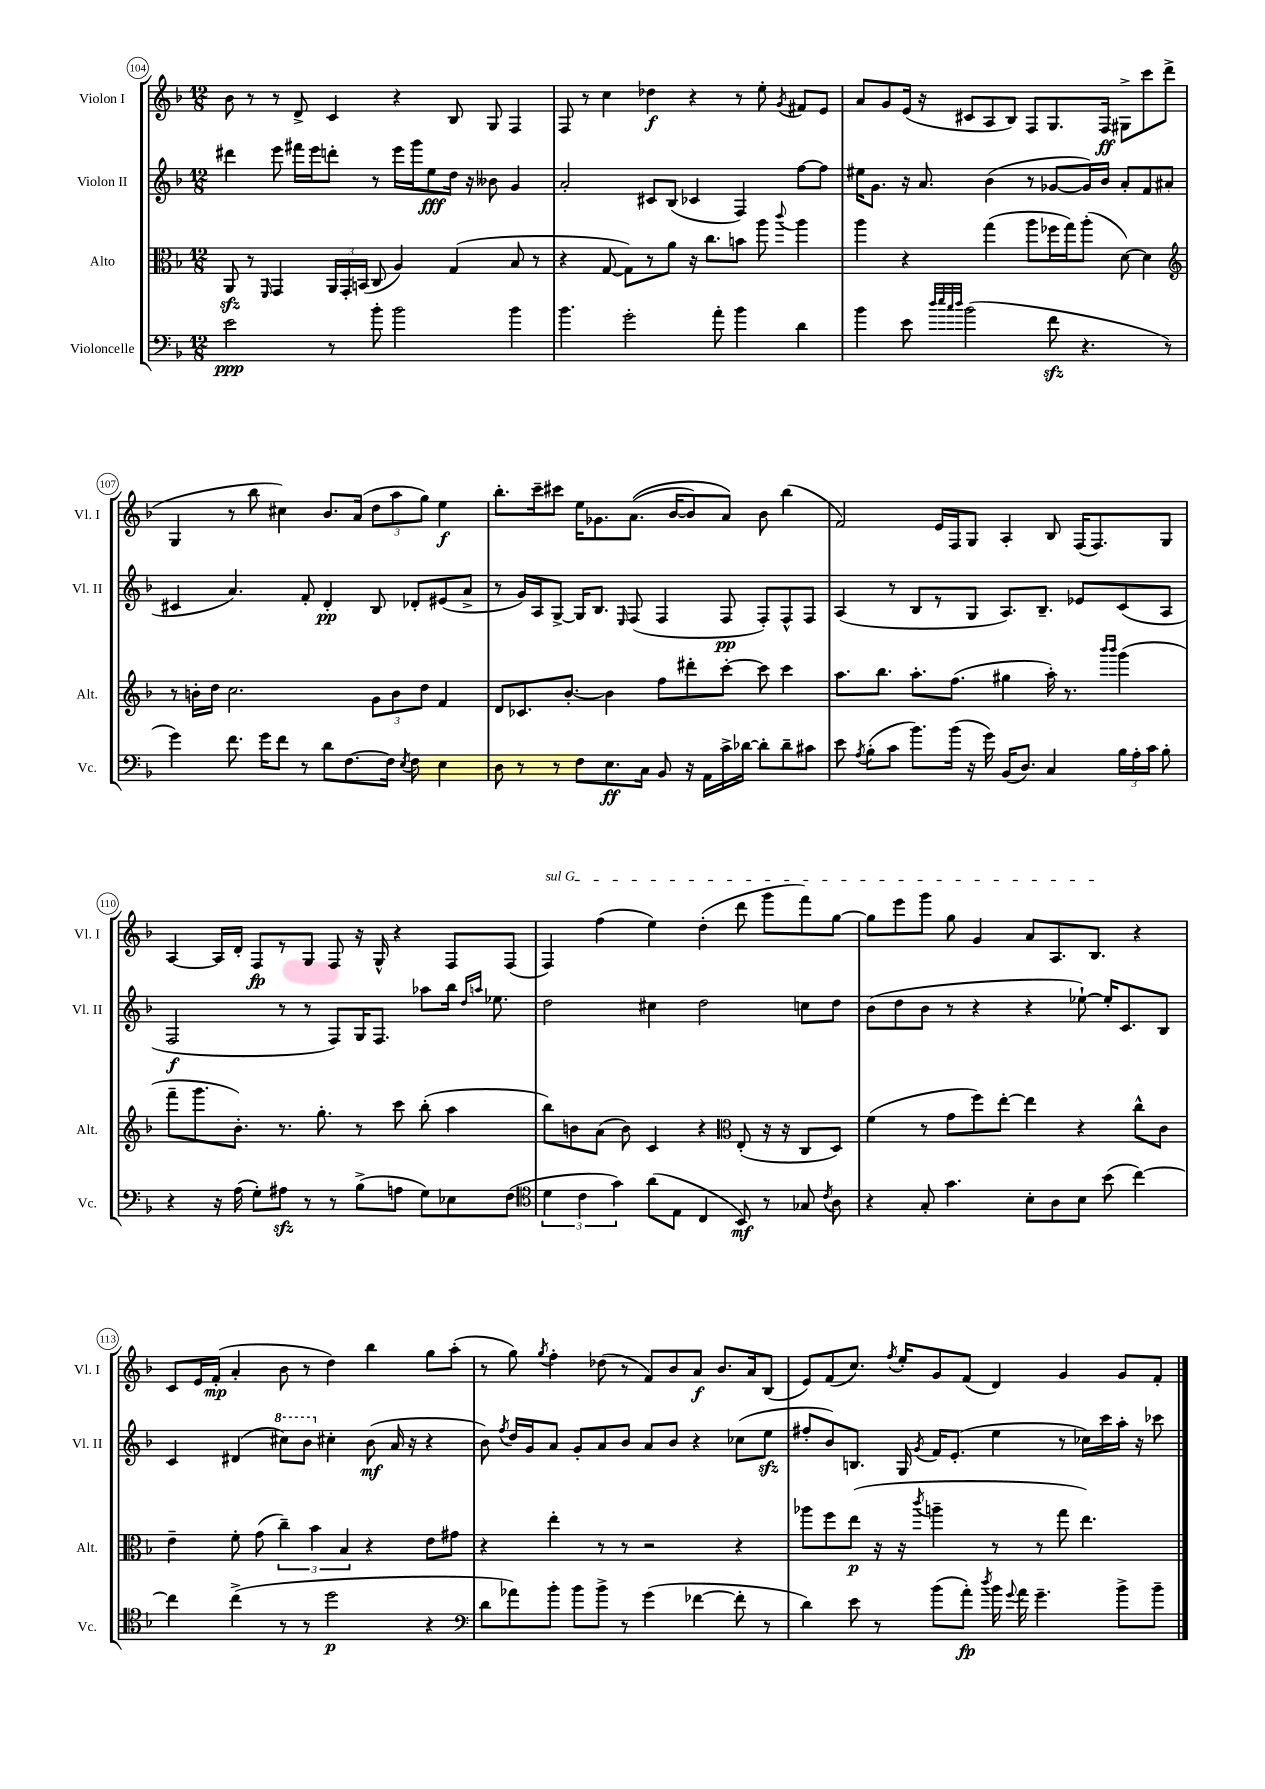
<<
\new StaffGroup <<
\new Staff = "s0" \with { instrumentName = "Violon I" shortInstrumentName = "Vl. I" } {
    \clef treble \key f \major \numericTimeSignature \time 12/8
    \autoBeamOff bes'8 r8 r8 d'8-> c'4 r4 bes8 g8 f4 |
    f8 r8 c''4 des''4\f r4 r8 e''8-. \acciaccatura { g'8 } fis'8[ e'8] |
    a'8[ g'8 e'16]( r16 cis'8[ a8 bes8]) f8[ g8. f16]\ff gis8[-> c'''8 d'''8]->( |
    g4 r8 bes''8 cis''4) bes'8.[ a'16]( \tuplet 3/2 { d''8[ a''8 g''8]) } e''4\f |
    bes''8.[-. c'''16-- cis'''8] e''16[ ges'8. a'8.](\( bes'16[~ bes'8) a'8]\) bes'8 bes''4( |
    f'2) e'16[ f16 g8] a4-. bes8 f16[( f8.) g8] |
    a4~ a16[ d'16]-. f8[\fp r8 g8] f8 r16 g16-^ r4 f8[ f8]( |
    \once \override TextSpanner.bound-details.left.text = \markup { \italic "sul G" } f4\startTextSpan) f''4( e''4) d''4-.( d'''8 g'''8[ f'''8) g''8]~ |
    g''8[ e'''8 g'''8] g''8 g'4 a'8[ a8. bes8.]\stopTextSpan r4 |
    c'8[ e'16 f'16]-.\mp( a'4-. bes'8 r8 d''4) bes''4 g''8[ a''8]-.( |
    r8 g''8) \acciaccatura { g''8 } f''4-. des''8( r8 f'8[) bes'8 a'8]\f bes'8.[ a'16 bes8]( |
    e'8[) f'8( c''8.]) \acciaccatura { f''8 } e''16[-. g'8 f'8]( d'4) g'4 g'8[ f'8]-. \bar "|." |
}
\new Staff = "s1" \with { instrumentName = "Violon II" shortInstrumentName = "Vl. II" } {
    \clef treble \key f \major \numericTimeSignature \time 12/8
    \autoBeamOff dis'''4 e'''8 fis'''16[ e'''16 d'''8]-. r8 e'''16[ g'''16 e''8\fff d''16] r16 beses'8 g'4 |
    a'2-. cis'8[ bes8]( ces'4 f4) f''8[~ f''8] |
    eis''16[ g'8.] r16 a'8. bes'4( r8 ges'8[~ ges'16) bes'16] a'8[-. f'8 ais'8]( |
    cis'4 a'4.) f'8-. d'4-.\pp bes8 des'8[-. eis'8( a'8]-> |
    r8 g'16[) a16 g8]~-> g16[ bes8.] \grace { e16 } f8( f4 f8\pp f8[-.) f8-^ f8] |
    a4( r8 bes8[ r8 g8] a8.[) bes8.]-- ees'8[ c'8( a8] |
    f2\f r8 r8 f8[) g16 f8.] aes''8[ bes''16] \grace { d''16[ a''16] } ees''8. |
    d''2 cis''4 d''2 c''8[ d''8] |
    bes'8[( d''8 bes'8] r8 r4 r4 ees''8~-!) ees''16[-. c'8. bes8] |
    c'4 dis'4( \ottava #1 cis'''8[) bes''8] \ottava #0 cis''4-. bes'8\mf( a'16 r16 r4 |
    bes'8) \acciaccatura { f''8 } d''16[ g'16 a'8] g'8[-. a'8 bes'8] a'8[ bes'8] r4 ces''8[( e''8]\sfz |
    fis''8[-. bes'8) b8.] g16 \acciaccatura { g'8 } f'16[ e'8.]-.( e''4 r8 ces''16[) c'''16 a''16]-. r16 ces'''8 \bar "|." |
}
\new Staff = "s2" \with { instrumentName = "Alto" shortInstrumentName = "Alt." } {
    \clef alto \key f \major \numericTimeSignature \time 12/8
    \autoBeamOff a,8\sfz r8 \grace { f,16 } g,4 \tuplet 3/2 { a,16[ g,16-. b,16]( } c8 a4) g4( bes8 r8 |
    r4 g8~ g8[) r8 a'8] r16 c''8.[ b'8] a''8 \appoggiatura { c'''8 } a''4 |
    a''4 r4 g''4( a''8[ fes''16 g''16) a''8]-.( d'8~) d'4 |
    \clef treble r8 b'16[-. d''16] c''2. \tuplet 3/2 { g'8[ b'8 d''8] } f'4 |
    d'8[ ces'8. bes'8.]~-. bes'4 f''8[ dis'''8-. c'''8]~-. c'''8 c'''4 |
    a''8.[ bes''8.] a''8.[-. f''8.]( gis''4 a''16-.) r8. \grace { bes'''16[ bes'''16] } g'''4( |
    f'''8[-- g'''8. bes'8.]-.) r8. g''8.-. r8 c'''8 bes''8-.( a''4 |
    bes''8[) b'8 a'8]( b'8) c'4 r4 \clef alto e8-.( r16 r16 c8[ d8]) |
    f'4( r8 g'8[ f''8) e''8]~-. e''4 r4 c''8[-^ c'8] |
    e'4-- f'8-. g'8( \tuplet 3/2 { c''4--) bes'4 bes4 } r4 e'8[ gis'8] |
    r4 e''4-. r8 r8 r2 r4 |
    aes''8[ f''8 e''8]\p( r16 r16 \acciaccatura { c'''8 } a''4-- r8 r8 g''8 e''4.) \bar "|." |
}
\new Staff = "s3" \with { instrumentName = "Violoncelle" shortInstrumentName = "Vc." } {
    \clef bass \key f \major \numericTimeSignature \time 12/8
    \autoBeamOff e'2\ppp r8 bes'8-. bes'2 bes'4 |
    bes'4. g'2-. a'8-. bes'4 d'4 |
    bes'4 e'8 \grace { d''32[ e''32 c''32 d''32] } bes'2( f'8\sfz r4. r8 |
    g'4) f'8. g'16[ f'8] r8 d'8[ f8.~ f16] \acciaccatura { e8 } f8 e4 |
    d8 r8 r8 f8[ e8.\ff c16] bes,8 r16 a,16[ c'16-> des'16]~ des'8[-. des'8-- cis'8] |
    e'8 \acciaccatura { a8 } bes8[-.( c'8] bes'8.[) bes'16]( r16 g'16) bes,16[( d8.]) c4 \tuplet 3/2 { bes16[ a16-. c'16] } bes8-. |
    r4 r16 a16( g8[-.) ais8]\sfz r8 r8 bes8[->( a8] g8[) ees8 f8]( |
    \clef tenor \tuplet 3/2 { d'4 c'4 g'4) } a'8[( e8] c4 bes,8\mf) r8 ges8 \acciaccatura { c'8 } a8 |
    r4 g8-. g'4. bes8[-. a8 bes8] bes'8( c''4~) |
    c''4 c''4->( r8 r8 d''2\p r4 |
    \clef bass d'8[ aes'8) bes'8]-. bes'8[ bes'8]-> r8 g'4( fes'4~ fes'8-. r8 |
    d'4) e'8 r8 bes'8[( a'8]-.\fp) \acciaccatura { d''8 } bes'16 \appoggiatura { g'8 } a'16 g'4.-- bes'8[-> bes'8]-- \bar "|." |
}
>>
>>
\layout { \context { \Score currentBarNumber = #104 \override BarNumber.stencil = #(make-stencil-circler 0.1 0.3 ly:text-interface::print) } }
